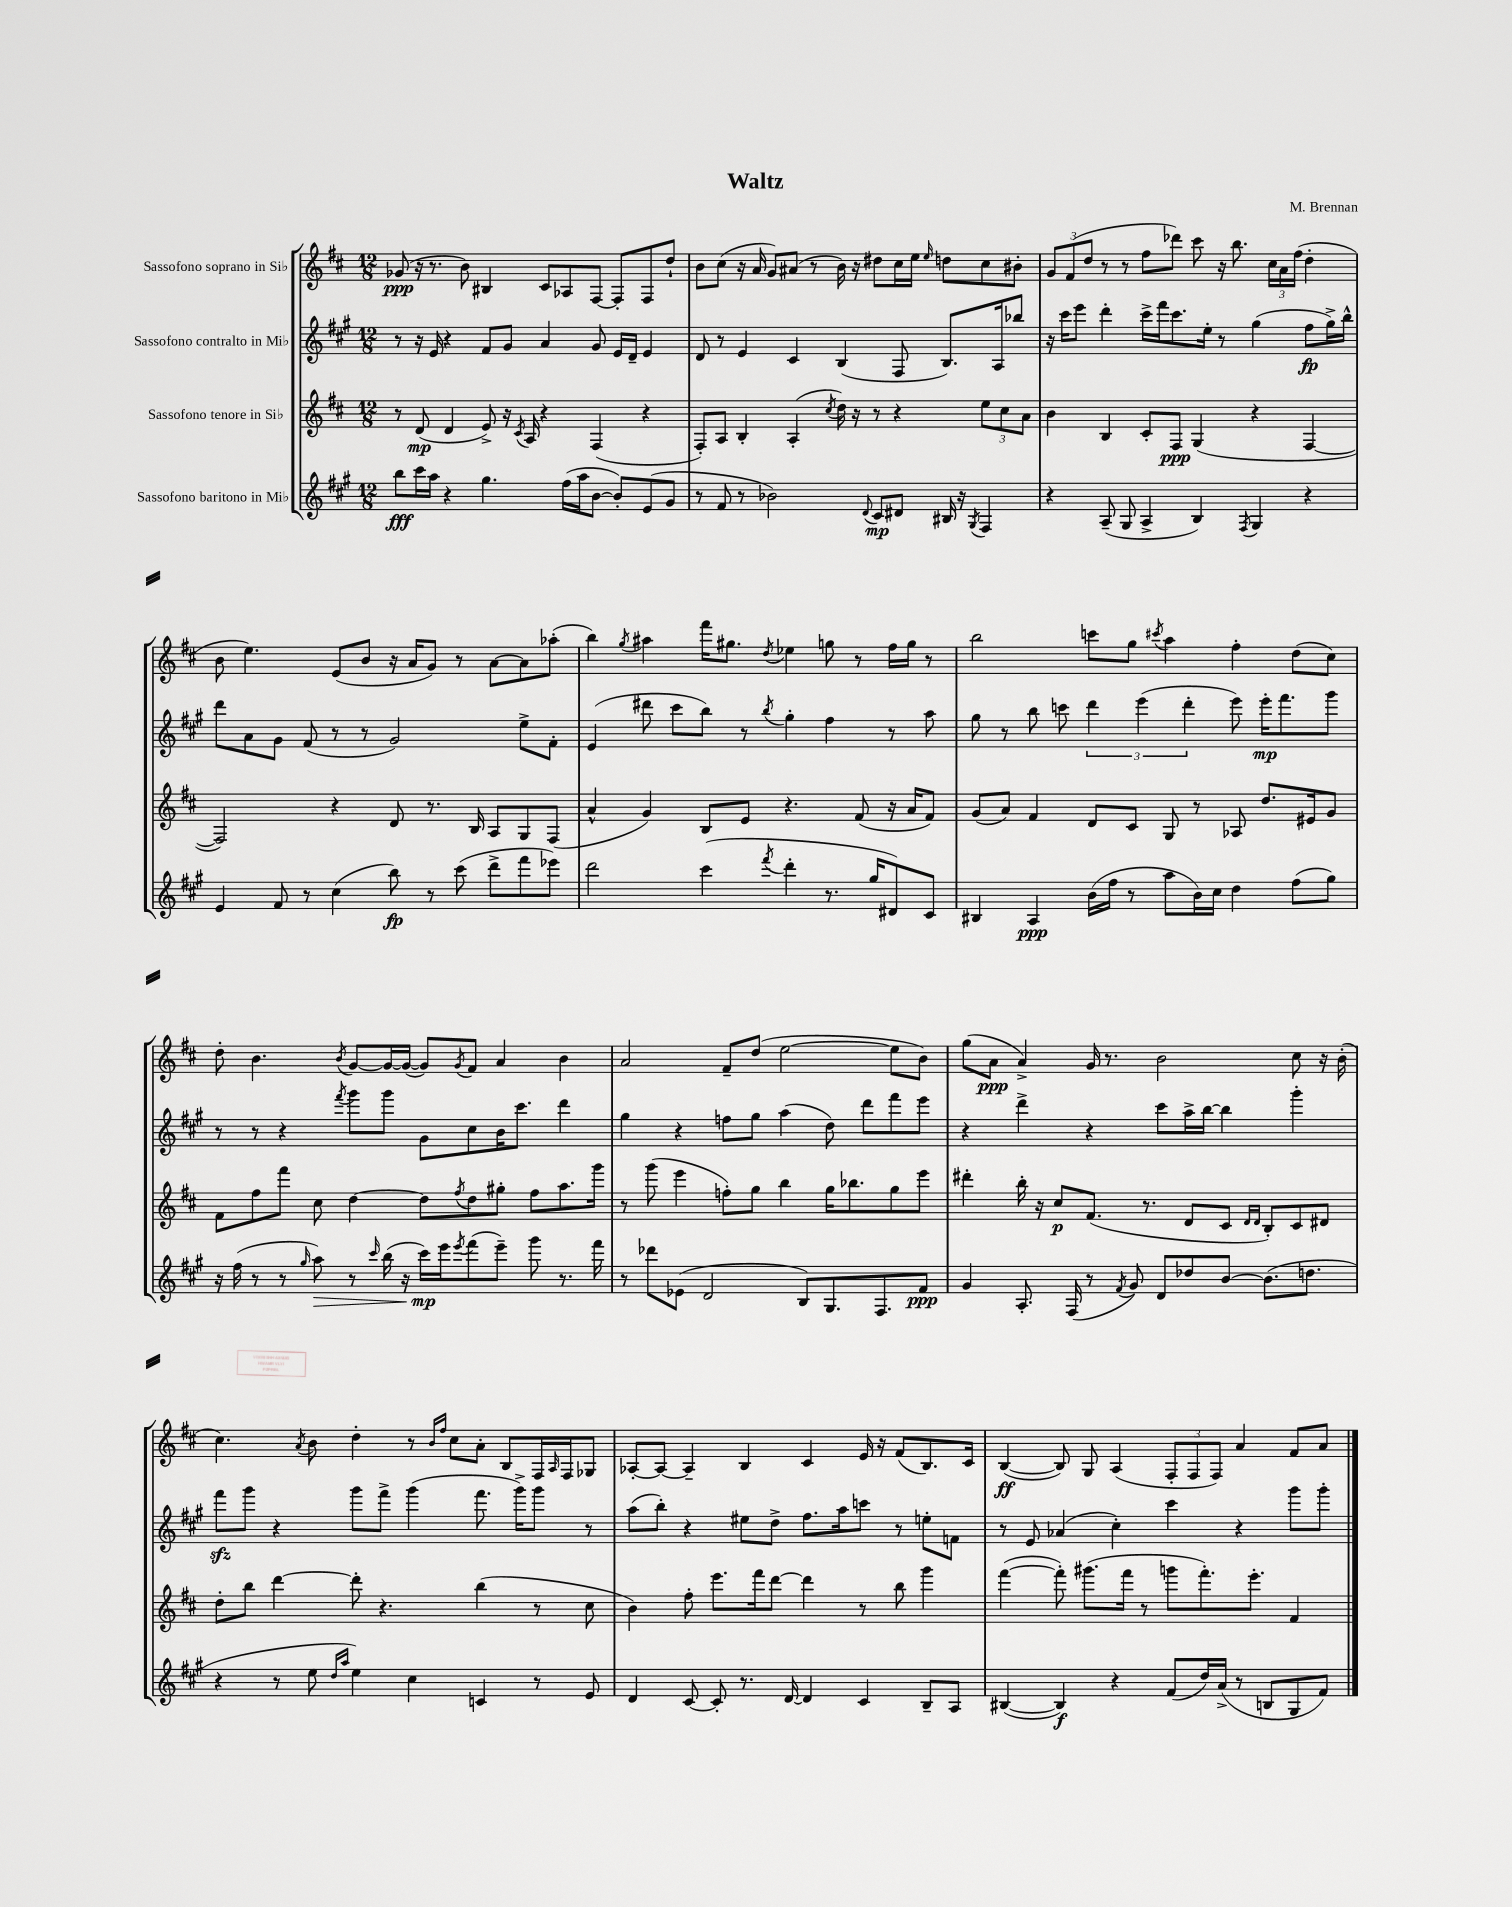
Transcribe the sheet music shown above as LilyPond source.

\header { title = "Waltz" composer = "M. Brennan" }
<<
\new StaffGroup <<
\new Staff = "s0" \with { instrumentName = "Sassofono soprano in Sib" } {
    \clef treble \key d \major \numericTimeSignature \time 12/8
    ges'8\ppp( r16 r8. b'8) bis4 cis'8 aes8 fis8~ fis8-. fis8 d''8-! |
    b'8 cis''8( r16 a'16 g'8) ais'8( r8 b'16) r16 dis''8 cis''16 e''16 \grace { e''16 } d''8 cis''8 bis'8-. |
    \tuplet 3/2 { g'8 fis'8( d''8 } r8 r8 fis''8 des'''8) cis'''8 r16 b''8. \tuplet 3/2 { cis''16 a'16 fis''16( } d''4-. |
    b'8 e''4.) e'8( b'8 r16 a'16 g'8) r8 a'8~ a'8 aes''8-.( |
    b''4) \acciaccatura { g''8 } ais''4 fis'''16 gis''8. \acciaccatura { d''8 } ees''4 g''8 r8 fis''16 g''16 r8 |
    b''2 c'''8 g''8 \acciaccatura { cis'''8 } a''4 fis''4-. d''8( cis''8) |
    d''8-. b'4. \acciaccatura { b'8 } g'8~ g'16~ g'16~( g'8) \acciaccatura { g'8 } fis'8 a'4 b'4 |
    a'2 fis'8-- d''8( e''2~ e''8 b'8) |
    g''8( a'8\ppp a'4->) g'16 r8. b'2 cis''8 r16 b'16-.( |
    cis''4.) \acciaccatura { a'8 } b'8 d''4-. r8 \grace { b'16 fis''16 } cis''8 a'8-. b8 fis16 \grace { a16 } fis16 ges8 |
    aes8~-. aes8~ aes4-- b4 cis'4 e'16 r16 fis'8( b8.) cis'16 |
    b4~\ff( b8) g8 a4( \tuplet 3/2 { fis8-. fis8 fis8) } a'4 fis'8 a'8 \bar "|." |
}
\new Staff = "s1" \with { instrumentName = "Sassofono contralto in Mib" } {
    \clef treble \key a \major \numericTimeSignature \time 12/8
    r8 r16 e'16 r4 fis'8 gis'8 a'4 gis'8 e'16 d'16-- e'4 |
    d'8 r8 e'4 cis'4 b4( fis8 b8.) a16 bes''8 |
    r16 cis'''16 e'''8 d'''4-. cis'''16-> fis'''16 cis'''8. e''16-. r8 gis''4( fis''8\fp gis''16->) b''16-^ |
    d'''8 a'8 gis'8 fis'8( r8 r8 gis'2) e''8-> fis'8-. |
    e'4( dis'''8 cis'''8 b''8) r8 \acciaccatura { b''8 } gis''4-. fis''4 r8 a''8 |
    gis''8 r8 b''8 c'''8 \tuplet 3/2 { d'''4 e'''4( d'''4-. } e'''8) e'''16-.\mp fis'''8. gis'''8 |
    r8 r8 r4 \acciaccatura { fis'''8 } gis'''8 gis'''8 gis'8 cis''8 b'16 cis'''8. d'''4 |
    gis''4 r4 f''8 gis''8 a''4( d''8) d'''8 fis'''8 e'''8 |
    r4 d'''4-> r4 cis'''8 a''16-> b''16~ b''4 gis'''4-. |
    fis'''8\sfz gis'''8 r4 gis'''8 fis'''8-> gis'''4( fis'''8. gis'''16->) gis'''8 r8 |
    a''8( b''8-.) r4 eis''8 d''8-> fis''8. a''16 c'''8 r8 e''8-. f'8 |
    r8 e'8 aes'4( cis''4-.) cis'''4 r4 gis'''8 gis'''8-. \bar "|." |
}
\new Staff = "s2" \with { instrumentName = "Sassofono tenore in Sib" } {
    \clef treble \key d \major \numericTimeSignature \time 12/8
    r8 d'8\mp( d'4 e'8->) r16 \acciaccatura { cis'8 } a16 r4 fis4( r4 |
    fis8-.) a8 b4-. a4-.( \acciaccatura { cis''8 } d''16) r16 r8 r4 \tuplet 3/2 { e''8 cis''8 a'8 } |
    b'4 b4 cis'8-. fis8\ppp g4( r4 fis4~ |
    fis2) r4 d'8 r8. b16 a8 g8 fis8( |
    a'4-^ g'4) b8 e'8 r4. fis'8( r16 a'16 fis'8) |
    g'8( a'8) fis'4 d'8 cis'8 g8 r8 aes8 d''8. eis'16 g'8 |
    fis'8 fis''8 fis'''8 cis''8 d''4~ d''8 \acciaccatura { fis''8 } d''8 gis''8-. fis''8 a''8. g'''16 |
    r8 g'''8( e'''4 f''8-.) g''8 b''4 g''16 bes''8. g''8 e'''8 |
    dis'''4-. b''16-. r16 cis''8\p fis'8.( r8. d'8 cis'8 \grace { d'16 d'16 } b8-.) cis'8 dis'8 |
    d''8-. b''8 d'''4~ d'''8-. r4. b''4( r8 cis''8 |
    b'4) fis''8-. e'''8. fis'''16 d'''8~ d'''4 r8 b''8 g'''4 |
    fis'''4~( fis'''8-.) gis'''8.( fis'''16 r8 g'''8 fis'''8.-.) e'''8.-. fis'4 \bar "|." |
}
\new Staff = "s3" \with { instrumentName = "Sassofono baritono in Mib" } {
    \clef treble \key a \major \numericTimeSignature \time 12/8
    b''8\fff cis'''16 a''16 r4 gis''4. fis''16( a''16 b'8~ b'8-.) e'8( gis'8 |
    r8 fis'8 r8 bes'2) \appoggiatura { d'8 } cis'8\mp dis'8 bis16 r16 \acciaccatura { gis8 } fis4 |
    r4 a8--( gis8 a4-> b4) \acciaccatura { fis8 } gis4 r4 |
    e'4 fis'8 r8 cis''4( b''8\fp) r8 cis'''8( d'''8-> fis'''8 ees'''8) |
    d'''2 cis'''4( \acciaccatura { fis'''8 } d'''4-. r8. gis''16 dis'8) cis'8 |
    bis4 a4\ppp b'16( fis''16 r8 a''8 b'16) cis''16 d''4 fis''8( gis''8) |
    r16 fis''16( r8 r8 \grace { gis''16 } a''8\>) r8 \grace { cis'''16 } b''16( r16 cis'''16\mp\!) e'''16 \acciaccatura { e'''8 } fis'''8( e'''8--) gis'''8 r8. fis'''16 |
    r8 des'''8 ees'8( d'2 b8) gis8. fis8. fis'8\ppp |
    gis'4 a8.-. fis16( r8 \acciaccatura { fis'8 } gis'8) d'8 des''8 b'8~ b'8.( d''8. |
    r4 r8 e''8 \grace { d''16 a''16 } e''4) cis''4 c'4 r8 e'8 |
    d'4 cis'8~ cis'8-. r8. d'16~ d'4 cis'4 b8-- a8 |
    bis4~( bis4\f) r4 fis'8( d''16) a'16->( r8 b8 gis8 fis'8) \bar "|." |
}
>>
>>
\layout { \context { \Score \remove "Bar_number_engraver" } }
